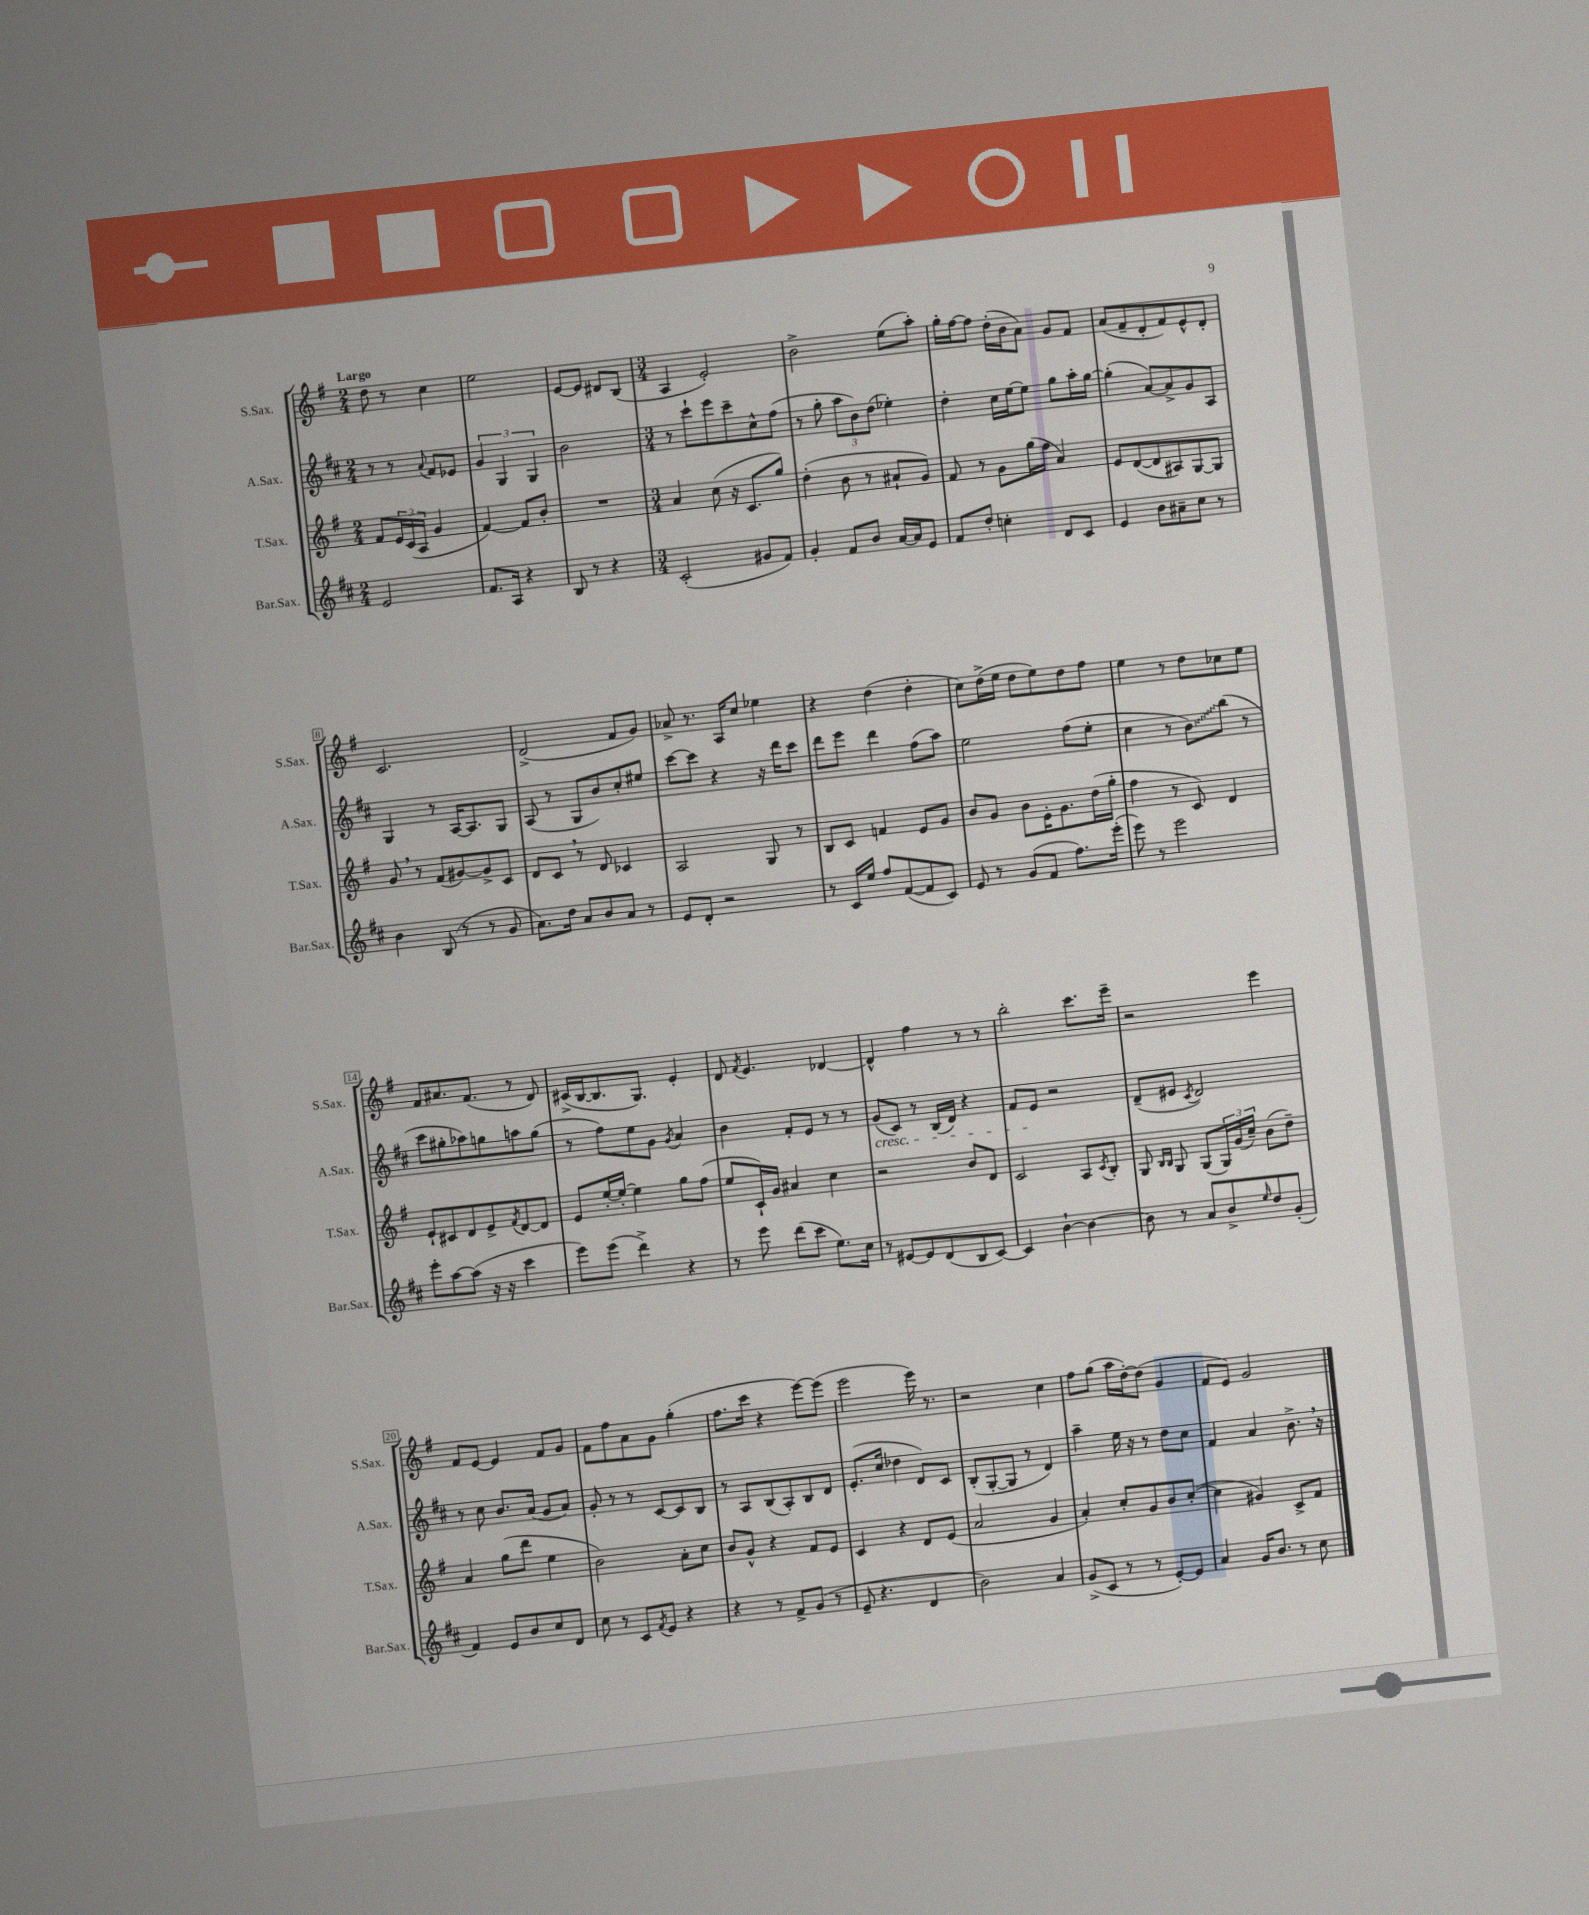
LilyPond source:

<<
\new StaffGroup <<
\new Staff = "s0" \with { instrumentName = "S.Sax." shortInstrumentName = "S.Sax." } {
    \clef treble \key g \major \numericTimeSignature \time 2/4 \tempo "Largo"
    d''8 r8 c''4 |
    e''2 |
    e'8~ e'8 dis'8 b8( |
    \numericTimeSignature \time 3/4 a4 e'2-.) |
    b'2-> e''8( a''8-.) |
    g''16-. fis''16~ fis''8 d''16-.( b'16 a'8) g'8 fis'8 |
    a'8( fis'8-- d'8-. fis'8) e'8-^ d'8-. |
    c'2. |
    d'2->( fis'8 g'8) |
    aes'8-> r8. a16 c''8 ees''4 |
    r4 d''4( d''4-. |
    c''8) d''16->( e''16 d''8 e''8) d''8 fis''8 |
    e''4 r8 d''8 ces''8 e''8 |
    fis'8 ais'8. fis'8.( r8 d'8) |
    cis'16->( b16~ b8. g8.) e'4-. |
    d'8 \acciaccatura { fis'8 } e'4. des'4~ |
    des'4-^ fis''4 r8 r8 |
    b''2-. c'''8. e'''16-- |
    r2 e'''4 |
    fis'8 e'8~ e'4 fis'8 g'8 |
    fis'8 fis''8 a'8 g'8 g''4-.( |
    fis''8. c'''16 r4 e'''8~) e'''8( |
    e'''2 e'''16) r8. |
    r2 c''4 |
    fis''8 g''8( a''16 d''16~-.) d''8( g'4 |
    fis'8 e'8) g'2 \bar "|." |
}
\new Staff = "s1" \with { instrumentName = "A.Sax." shortInstrumentName = "A.Sax." } {
    \clef treble \key d \major \numericTimeSignature \time 2/4
    r8 r8 \appoggiatura { a'8 } fis'8 ees'8 |
    \tuplet 3/2 { g'4 g4 g4 } |
    b'2 |
    \numericTimeSignature \time 3/4 r8 cis'''8-! e'''8 cis'''8-- cis''8-^ fis''8( |
    r8 g''8-. \tuplet 3/2 { a''8 b'8) d''8( } ees''4-.) |
    d''4-. cis''16 e''16~ e''8 g''8 a''16-. g''16~ |
    g''4-.( a'8~) a'8-> g'8 a8 |
    g4 r8 a16~ a8. g8 |
    a8( r8 g8 b'8) cis''8-. eis''8 |
    cis'''8~ cis'''8 r4 r16 d'''16 cis'''8 |
    d'''8 e'''8 d'''4 fis''8( a''8) |
    e''2 fis''8( e''8-. |
    cis''4 r8 \once \override Glissando.style = #'zigzag b'8\glissando) b''8( r8 |
    cis'''8 gis''8-. aes''8) g''8 a''8 g''8( |
    r8 fis''8) e''8 g'8 \acciaccatura { g'8 } a'4 |
    b'4 fis'8-. e'8 r8 r8 |
    g'8\cresc( cis'8) r8 b16( d'16) r4 |
    fis'8 e'8\! r2 |
    d'8--( eis'8 \acciaccatura { cis'8 } d'2) |
    r8 cis''8 b'8. a'16( g'8 a'8) |
    g'8-. r8 r8 cis'8~ cis'8 b8 |
    r8 a8 b8( a8-.) b8 d'8 |
    e'8.-.( cis''16 des''4 d'8) cis'8 |
    b8-.( g8~-. g8 r8 d'4) |
    a''4-- e''16 r16 r8 d''8 cis''8 |
    fis'4 a'4 b'8.-> \breathe r16 \bar "|." |
}
\new Staff = "s2" \with { instrumentName = "T.Sax." shortInstrumentName = "T.Sax." } {
    \clef treble \key g \major \numericTimeSignature \time 2/4
    fis'8 \tuplet 3/2 { e'16 c'16( a16 } g'4 |
    fis'4~) fis'8 b'8-. |
    R2 |
    \numericTimeSignature \time 3/4 a'4 c''8( r16 c'8. g''8) |
    d''4-.( b'8 r8 ais'8-! g'8) |
    fis'8 r8 g'8 g''16( fis''16 a'4) |
    e'8 d'8~( d'8 ais8) g8~ g8 |
    g'8 \breathe r8 fis'8( gis'8~) gis'8-> c'8 |
    d'8 c'8 \breathe r8 d'8 ces'4 |
    a2 g8 r8 |
    b8 c'8 f'4 e'8 g'8 |
    b'8 g'8 b'8 e'16-. g'8. d''16( g''16-. |
    fis''4 r8 c'8) d'4 |
    e'8-! cis'8 d'8 e'8-> \acciaccatura { fis'8 } d'8~ d'8 |
    e'8 e''16~-. e''16~-. e''4 g''8 fis''8( |
    e''8 c'16-!) g'16 ais'4 c''4 |
    r2 b'8 d'8 |
    c'2 a8 \acciaccatura { c'8 } b8-. |
    g8 \grace { b16 b16 } g8 g8( \tuplet 3/2 { g16) g'16( c''16--) } b'8( d''8--) |
    a'4 g''8( d'''8 e''4 |
    b'2) a'8-. c''8 |
    b'8 g'8-^ r4 fis'8 e'8 |
    c'4 r4 d'8 e'8( |
    a'2 g'4 |
    a'4-.) c''8-. g'8 b'8 c''8~-.( |
    c''4 gis'4) c'8-> fis'8 \bar "|." |
}
\new Staff = "s3" \with { instrumentName = "Bar.Sax." shortInstrumentName = "Bar.Sax." } {
    \clef treble \key d \major \numericTimeSignature \time 2/4
    e'2 |
    fis'8. a16 r4 |
    b8 r8 r4 |
    \numericTimeSignature \time 3/4 cis'2-.( gis'8 fis'8) |
    g'4-. fis'8 b'8 a'16~ a'16 e'8 |
    fis'8 d''8-. c''4-. d'8 cis'8 |
    e'4 b'8 ais'8-- cis''8 r8 |
    b'4 b8( r8 r8 g'8 |
    a'8.) d''16 a'8 b'8 a'8 r8 |
    e'8 d'8-. r2 |
    r8 cis'16 e''16 fis''8 fis'8~( fis'8 cis'8) |
    e'8 r8 g'8( fis'8 fis''8.) e'''16-.( |
    e'''8) r8 e'''2 |
    e'''8-. a''8~ a''8( r16 r16 cis'''4 |
    e'''8) e'''8( d'''4->) r4 |
    r8 e'''8 d'''8( cis'''8 e''8.) cis''16 |
    r8 eis'8~ eis'8 d'8( b8 cis'8~) |
    cis'4 b'4~-! b'4~ |
    b'8 r8 a'8 b'8-> \grace { e''16 } d''8 g'8-.( |
    fis'4) e'8 b'8 cis''8 d'8 |
    cis''8 r8 cis'8 \acciaccatura { fis'8 } e'8 r4 |
    r4 r8 fis'8-> g'8( r8 |
    e'8-- r4. d'4 |
    b'2) a'4 |
    g'8->( cis'8 r8 r8 e'8~-.) e'8 |
    a'4 g'16 b'8. r8 cis''8 \bar "|." |
}
>>
>>
